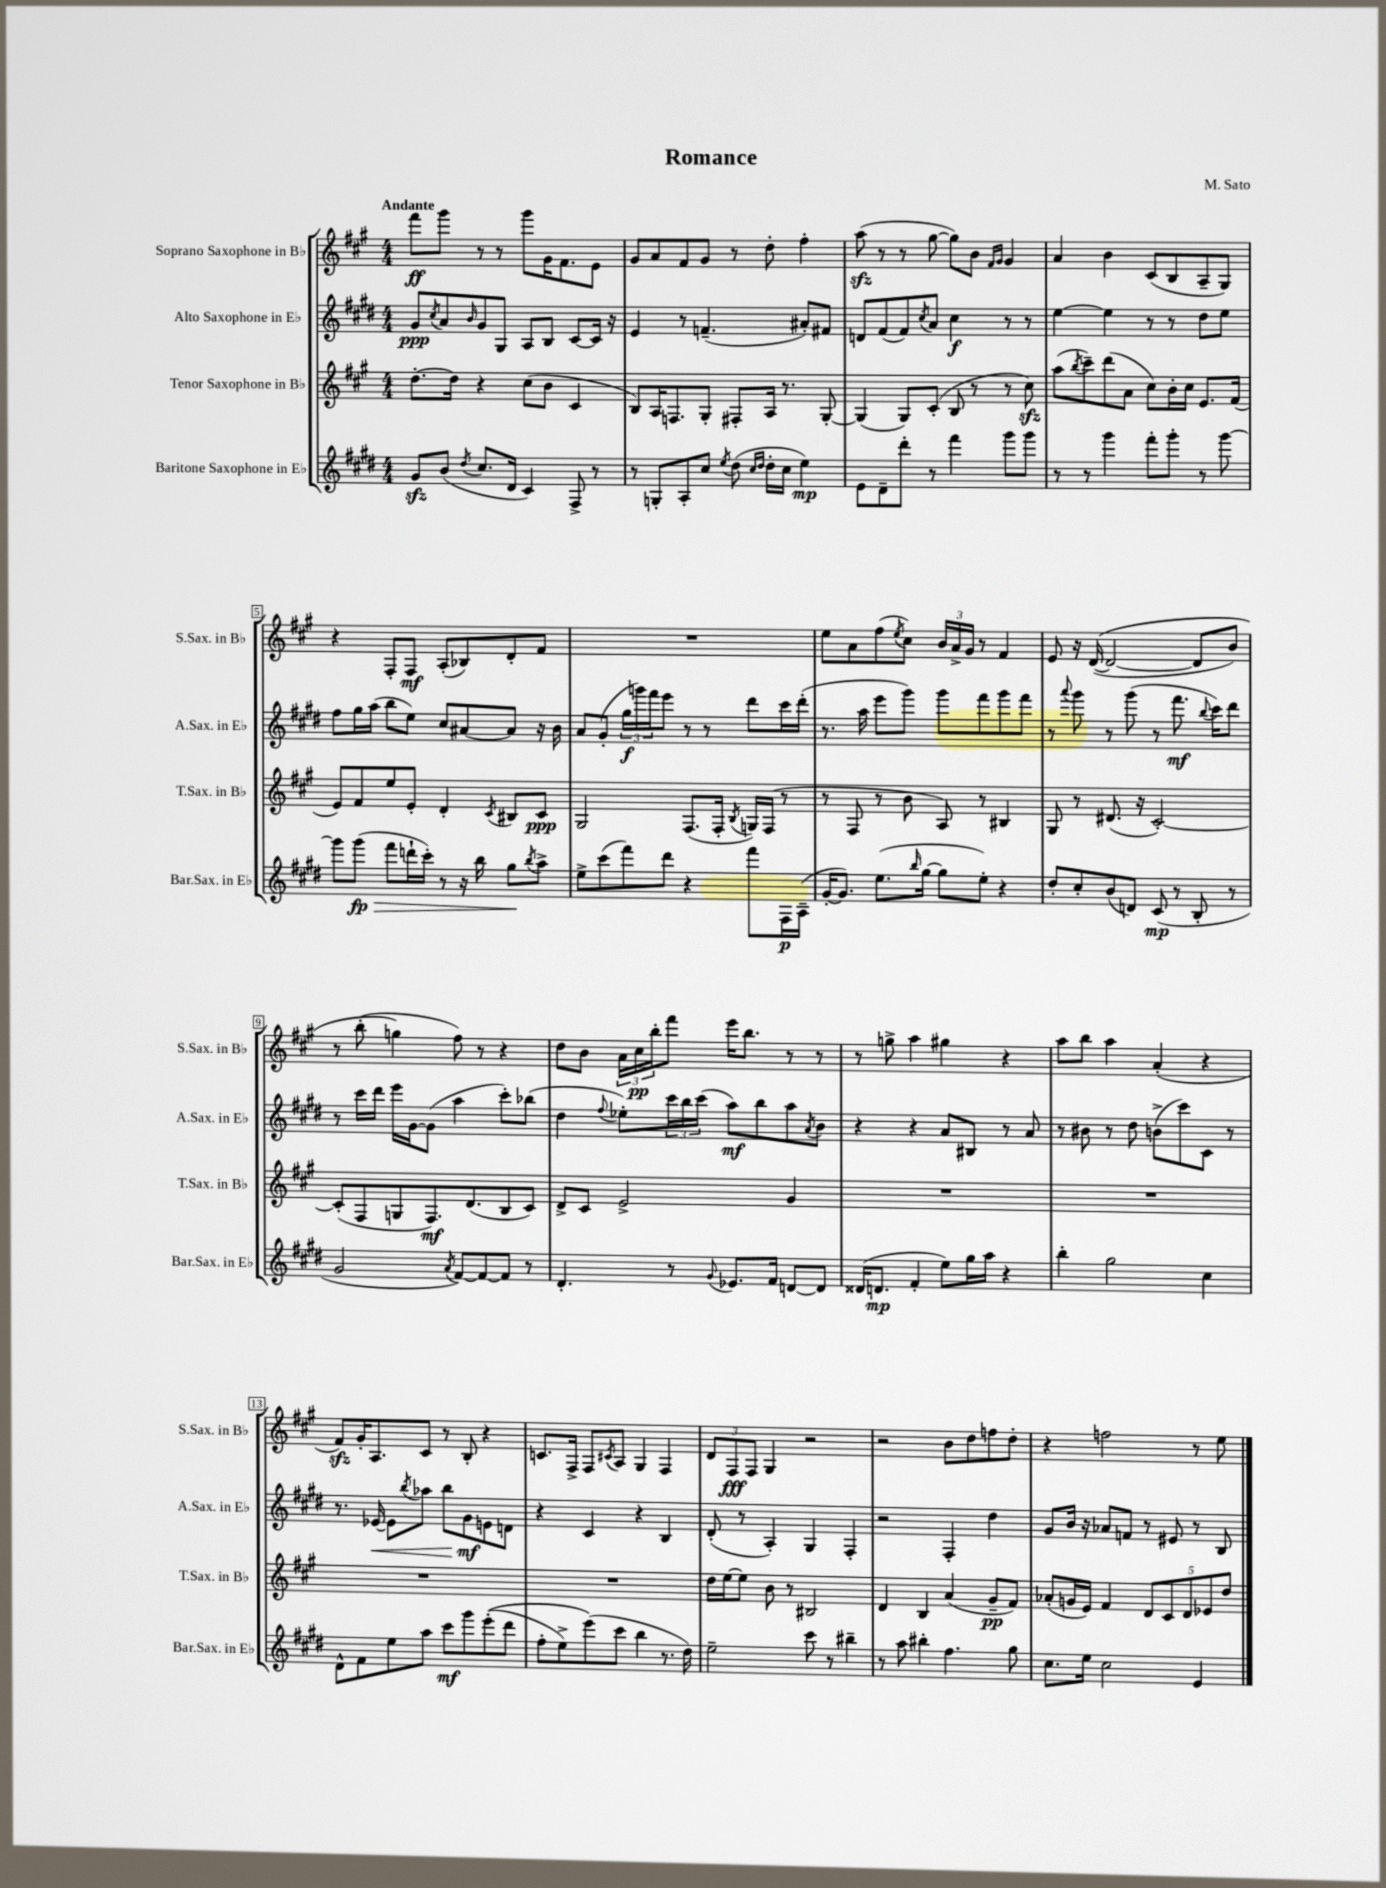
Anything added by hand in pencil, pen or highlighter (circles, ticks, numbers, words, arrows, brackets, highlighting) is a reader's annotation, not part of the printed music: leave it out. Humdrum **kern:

**kern	**dynam	**kern	**dynam	**kern	**dynam	**kern	**dynam
*part4	*part4	*part3	*part3	*part2	*part2	*part1	*part1
*staff4	*staff4	*staff3	*staff3	*staff2	*staff2	*staff1	*staff1
*I"Baritone Saxophone in E♭	*	*I"Tenor Saxophone in B♭	*	*I"Alto Saxophone in E♭	*	*I"Soprano Saxophone in B♭	*
*I'Bar.Sax. in E♭	*	*I'T.Sax. in B♭	*	*I'A.Sax. in E♭	*	*I'S.Sax. in B♭	*
*clefG2	*	*clefG2	*	*clefG2	*	*clefG2	*
*k[f#c#g#d#]	*	*k[f#c#g#]	*	*k[f#c#g#d#]	*	*k[f#c#g#]	*
*M4/4	*	*M4/4	*	*M4/4	*	*M4/4	*
=1	=1	=1	=1	=1	=1	=1	=1
!	!	!	!	!	!	!LO:TX:a:B:t=Andante	!
8g#zz/L	.	[8.dd'\L	.	8g#/L	ppp	8fff#\L	ff
.	.	.	.	8qcc#/	.	.	.
(8b/J	.	.	.	8a/	.	8ggg#\J	.
.	.	16dd\Jk]	.	.	.	.	.
8qdd#/	.	.	.	16qqb/	.	.	.
8.cc#/L	.	4r	.	8g#/	.	8r	.
.	.	.	.	8G#/J	.	8r	.
16d#/Jk	.	.	.	.	.	.	.
4c#/)	.	(8cc#\L	.	8A/L	.	8ggg#\L	.
.	.	8b\J	.	8B/J	.	16g#\K	.
.	.	.	.	.	.	8.f#\	.
8F#^/	.	4c#/	.	[8c#/L	.	.	.
8r	.	.	.	16c#/Jk]	.	8e\J	.
.	.	.	.	16r	.	.	.
=2	=2	=2	=2	=2	=2	=2	=2
8r	.	8B/L)	.	4e/	.	8g#/L	.
8Gn'/L	.	16A/K	.	.	.	8a/	.
.	.	8.Fn/	.	.	.	.	.
8A'/	.	.	.	8r	.	8f#/	.
8cc#/J	.	8G#'/J	.	(4.fn~/	.	8g#/J	.
8qee/	.	.	.	.	.	.	.
(8dd#\	.	8F#X'/L	.	.	.	8r	.
16qqcc#/LL	.	.	.	.	.	.	.
16qqdd#/JJ	.	.	.	.	.	.	.
16dd#'\LL	.	16A/Jk	.	.	.	8dd'\	.
16cc#\JJ	.	8.r	.	.	.	.	.
4ee\)	mp	.	.	8a#X'/L)	.	4ff#'\	.
.	.	[8G#'/	.	8f#X/J	.	.	.
=3	=3	=3	=3	=3	=3	=3	=3
8e\L	.	(4G#/]	.	8dn/L	.	(8aazz\	.
8d#~\	.	.	.	(8f#/	.	8r	.
8ddd#'\J	.	8G#/L)	.	8f#/)	.	8r	.
.	.	.	.	8qcc#/	.	.	.
8r	.	(8c#'/J	.	8a/J	.	[8gg#\	.
4fff#\	.	8B/	.	4cc#\	f	8gg#\L])	.
.	.	8r	.	.	.	8b\J	.
.	.	.	.	.	.	16qqf#/LL	.
.	.	.	.	.	.	16qqg#/JJ	.
8ggg#\L	.	8r	.	8r	.	4g#/	.
8ggg#\J	.	8cc#zz\)	.	8r	.	.	.
=4	=4	=4	=4	=4	=4	=4	=4
8r	.	(8aa\L	.	[4ee\	.	4a/	.
.	.	8qbb/	.	.	.	.	.
8r	.	8ccc#~\)	.	.	.	.	.
4ggg#\	.	(8ddd\	.	4ee\]	.	4b\	.
.	.	8a\J	.	.	.	.	.
8fff#'\L	.	8cc#\L)	.	8r	.	(8c#/L	.
8ggg#'\J	.	16b'\L	.	8r	.	8B/	.
.	.	16cc#\JJ	.	.	.	.	.
8r	.	8.e/L	.	8dd#\L	.	8A~/	.
[8ggg#\	.	.	.	8ee\J	.	8G#/J)	.
.	.	(16f#/Jk	.	.	.	.	.
!!LO:LB:g=z
=5	=5	=5	=5	=5	=5	=5	=5
8ggg#\L]	.	8e/L)	.	8ff#\L	.	4r	.
!	!LO:HP:b	!	!	!	!	!	!
(8ggg#\J	> fp	8f#/	.	16gg#\L	.	.	.
.	.	.	.	(16aa\JJ	.	.	.
8fff#\L	.	8ee/	.	8bb\L	.	8F#'/L	.
16dddn`\L	.	8e'/J	.	8ee\J)	.	8F#/J	mf
16ccc#'\JJ)	.	.	.	.	.	.	.
8r	.	4d'/	.	8cc#/L	.	(8A'/L	.
16r	.	.	.	[8a#X/	.	8B-X/)	.
16bb\	.	.	.	.	.	.	.
.	.	8qc#/	.	.	.	.	.
8gg#\L	.	8B#X/L	.	8a#/J]	.	8d'/	.
8qbb/	.	.	.	.	.	.	.
8aa^\J	]	8c#/J	ppp	16r	.	8f#/J	.
.	.	.	.	16b\	.	.	.
=6	=6	=6	=6	=6	=6	=6	=6
8ee^\L	.	2G#/	.	8a/L	.	1r	.
(8ccc#\	.	.	.	(8g#'/J	.	.	.
8fff#\)	.	.	.	24gg#\LL	f	.	.
.	.	.	.	24gggn\)	.	.	.
.	.	.	.	24fff#\J	.	.	.
8ddd#\J	.	.	.	8eee\J	.	.	.
4r	.	(8.F#/L	.	8r	.	.	.
.	.	.	.	8r	.	.	.
.	.	16F#'/Jk	.	.	.	.	.
.	.	8qB/	.	.	.	.	.
8fff#\L	.	16Gn/LL)	.	8ddd#\L	.	.	.
.	.	(16F#/JJ	.	.	.	.	.
16F#\L	p	8r	.	16ccc#\L	.	.	.
(16A~\JJ	.	.	.	(16ddd#'\JJ	.	.	.
=7	=7	=7	=7	=7	=7	=7	=7
[16g#'/KL	.	8r	.	8.r	.	8ee\L	.
8.g#/J])	.	.	.	.	.	.	.
.	.	8F#/	.	.	.	8a\	.
.	.	.	.	16aa\	.	.	.
(8.ee\L	.	8r	.	8eee\L	.	(8ff#\	.
.	.	.	.	.	.	8qee/	.
.	.	8b\	.	8ggg#\J)	.	8cc#\J)	.
16qqbb/	.	.	.	.	.	.	.
[16gg#\Jk	.	.	.	.	.	.	.
8gg#\L]	.	8A/)	.	8ggg#\L	.	24b/LL	.
.	.	.	.	.	.	24a^/	.
.	.	.	.	.	.	24g#/JJ	.
8ee'\J)	.	8r	.	8fff#\	.	8r	.
4r	.	4B#X/	.	8ggg#\	.	4f#/	.
.	.	.	.	8fff#\J	.	.	.
=8	=8	=8	=8	=8	=8	=8	=8
8dd#'/L	.	8G#/	.	8r	.	8e/	.
.	.	.	.	8qqaaa/	.	.	.
8cc#'/	.	8r	.	8ggg#\	.	16r	.
.	.	.	.	.	.	(([16d/	.
(8b/	.	(8.d#X/	.	8r	.	2d/_	.
8dn/J)	.	.	.	(8ggg#\	.	.	.
.	.	16r	.	.	.	.	.
(8c#/	mp	[2c#'/)	.	8r	.	.	.
8r	.	.	.	8.fff#\	mf	.	.
8B'/	.	.	.	.	.	8d/L]	.
.	.	.	.	8qqbb/	.	.	.
.	.	.	.	16ccc#\KL)	.	.	.
8r	.	.	.	8ddd#\J	.	8b/J)	.
!!LO:LB:g=z
=9	=9	=9	=9	=9	=9	=9	=9
2g#/	.	(8c#'/L]	.	8r	.	8r	.
.	.	8F#/	.	16ccc#\LL	.	(8bb'\	.
.	.	.	.	16ddd#\JJ	.	.	.
.	.	8Gn/	.	16eee\LL	.	4ggn\)	.
.	.	.	.	[16g#\J	.	.	.
.	.	8.F#/)	mf	(8g#\J]	.	.	.
8qa/	.	.	.	.	.	.	.
[8f#/L)	.	.	.	4aa\	.	8ff#\)	.
.	.	(8.d/	.	.	.	.	.
8f#/_	.	.	.	.	.	8r	.
8f#/J]	.	8B/	.	8ccc#'\L)	.	4r	.
8r	.	8c#/J)	.	(8bb-X\J	.	.	.
=10	=10	=10	=10	=10	=10	=10	=10
4.d#'/	.	8d^/L	.	4dd#\	.	8dd\L	.
.	.	8c#/J	.	.	.	8b\J	.
.	.	.	.	8qqff#/	.	.	.
.	.	2e^/	.	8ee-X'\L)	.	24a\LL	.
.	.	.	.	.	.	24cc#\	pp
.	.	.	.	.	.	24bb'\J	.
8r	.	.	.	24ccc#\L	.	8fff#\J	.
.	.	.	.	24bb\	.	.	.
.	.	.	.	(24ccc#\JJ	.	.	.
8qqg#/	.	.	.	.	.	.	.
8.e-X/L	.	.	.	8aa\L)	mf	16eee\KL	.
.	.	.	.	.	.	8.bb\J	.
.	.	.	.	8bb\	.	.	.
16f#/Jk	.	.	.	.	.	.	.
[8dn/L	.	4g#/	.	8aa\	.	8r	.
.	.	.	.	8qa/	.	.	.
8d/J]	.	.	.	8b\J	.	8r	.
=11	=11	=11	=11	=11	=11	=11	=11
(16d##X/KL	.	1r	.	4r	.	8r	.
8.dn/J	mp	.	.	.	.	.	.
.	.	.	.	.	.	8ggn^\	.
4f#'/	.	.	.	4r	.	4aa\	.
8ee\L)	.	.	.	8a/L	.	4gg#X\	.
16gg#\L	.	.	.	8B#X/J	.	.	.
16aa\JJ	.	.	.	.	.	.	.
4r	.	.	.	8r	.	4r	.
.	.	.	.	8a/	.	.	.
=12	=12	=12	=12	=12	=12	=12	=12
4bb'\	.	1r	.	8r	.	8aa\L	.
.	.	.	.	8b#X\	.	8bb\J	.
2gg#\	.	.	.	8r	.	4aa\	.
.	.	.	.	8dd#\	.	.	.
.	.	.	.	(8bn^\L	.	(4a'/	.
.	.	.	.	8ccc#\)	.	.	.
4cc#\	.	.	.	8c#\J	.	4r	.
.	.	.	.	8r	.	.	.
!!LO:LB:g=z
=13	=13	=13	=13	=13	=13	=13	=13
8d#^^\L	.	1r	.	8.r	.	8f#zz/L)	.
8f#\	.	.	.	.	.	16g#'/K	.
!	!	!	!	!	!LO:HP:b	!	!
.	.	.	.	[16e-X/	<	8.A/	.
8ee\	.	.	.	8e-\L]	.	.	.
.	.	.	.	8qbb/	.	.	.
8aa\J	.	.	.	8aa-X\J	.	8c#/J	.
8ccc#\L	mf	.	.	8bb\L	.	8r	.
8ggg#\	.	.	.	8g#\	mf	8B'/	.
((8eee'\	.	.	.	8en\	[	4r	.
8ddd#\J	.	.	.	8dn\J	.	.	.
=14	=14	=14	=14	=14	=14	=14	=14
8ff#'\L	.	1r	.	4r	.	8.cn/L	.
8ee^\)	.	.	.	.	.	.	.
.	.	.	.	.	.	16F#^/Jk	.
(8eee\)	.	.	.	4c#/	.	8F#/L	.
.	.	.	.	.	.	8qc#X/	.
8ccc#\J	.	.	.	.	.	8A/J	.
4bb\	.	.	.	4r	.	4G#/	.
8.r	.	.	.	4B/	.	4F#/	.
16dd#\)	.	.	.	.	.	.	.
=15	=15	=15	=15	=15	=15	=15	=15
2ee~\	.	16dd\LL	.	(8d#'/	.	12d/L	.
.	.	[16ee\J	.	.	.	.	.
.	.	.	.	.	.	12F#/	fff
.	.	8ee\J]	.	8r	.	.	.
.	.	.	.	.	.	12F#/J	.
.	.	8b\	.	4A'/)	.	4G#/	.
.	.	8r	.	.	.	.	.
8ccc#\	.	2B#X/	.	4G#/	.	2r	.
8r	.	.	.	.	.	.	.
4bb#X~\	.	.	.	4F#'/	.	.	.
=16	=16	=16	=16	=16	=16	=16	=16
8r	.	4d/	.	2r	.	2r	.
8aa\	.	.	.	.	.	.	.
4bb#X'\	.	4B/	.	.	.	.	.
4.ff#\	.	(4a/	.	4F#'/	.	8b\L	.
.	.	.	.	.	.	8dd\	.
.	.	8g#~/L	pp	4dd#\	.	8ffn\	.
8gg#\	.	8f#/J)	.	.	.	8dd'\J	.
=17	=17	=17	=17	=17	=17	=17	=17
8.cc#\L	.	(8a-X'/L	.	8g#/L	.	4r	.
.	.	16gn/L	.	16b/Jk	.	.	.
16ee\Jk	.	16e/JJ)	.	16r	.	.	.
2cc#\	.	4f#/	.	8a-X/L	.	2ffn\	.
.	.	.	.	8fn/J	.	.	.
.	.	10d/L	.	8r	.	.	.
.	.	10c#/	.	.	.	.	.
.	.	.	.	8e#X/	.	.	.
.	.	10d/	.	.	.	.	.
4e/	.	.	.	8r	.	8r	.
.	.	10e-X/	.	.	.	.	.
.	.	.	.	8B/	.	8ee\	.
.	.	10dd/J	.	.	.	.	.
==	==	==	==	==	==	==	==
*-	*-	*-	*-	*-	*-	*-	*-
